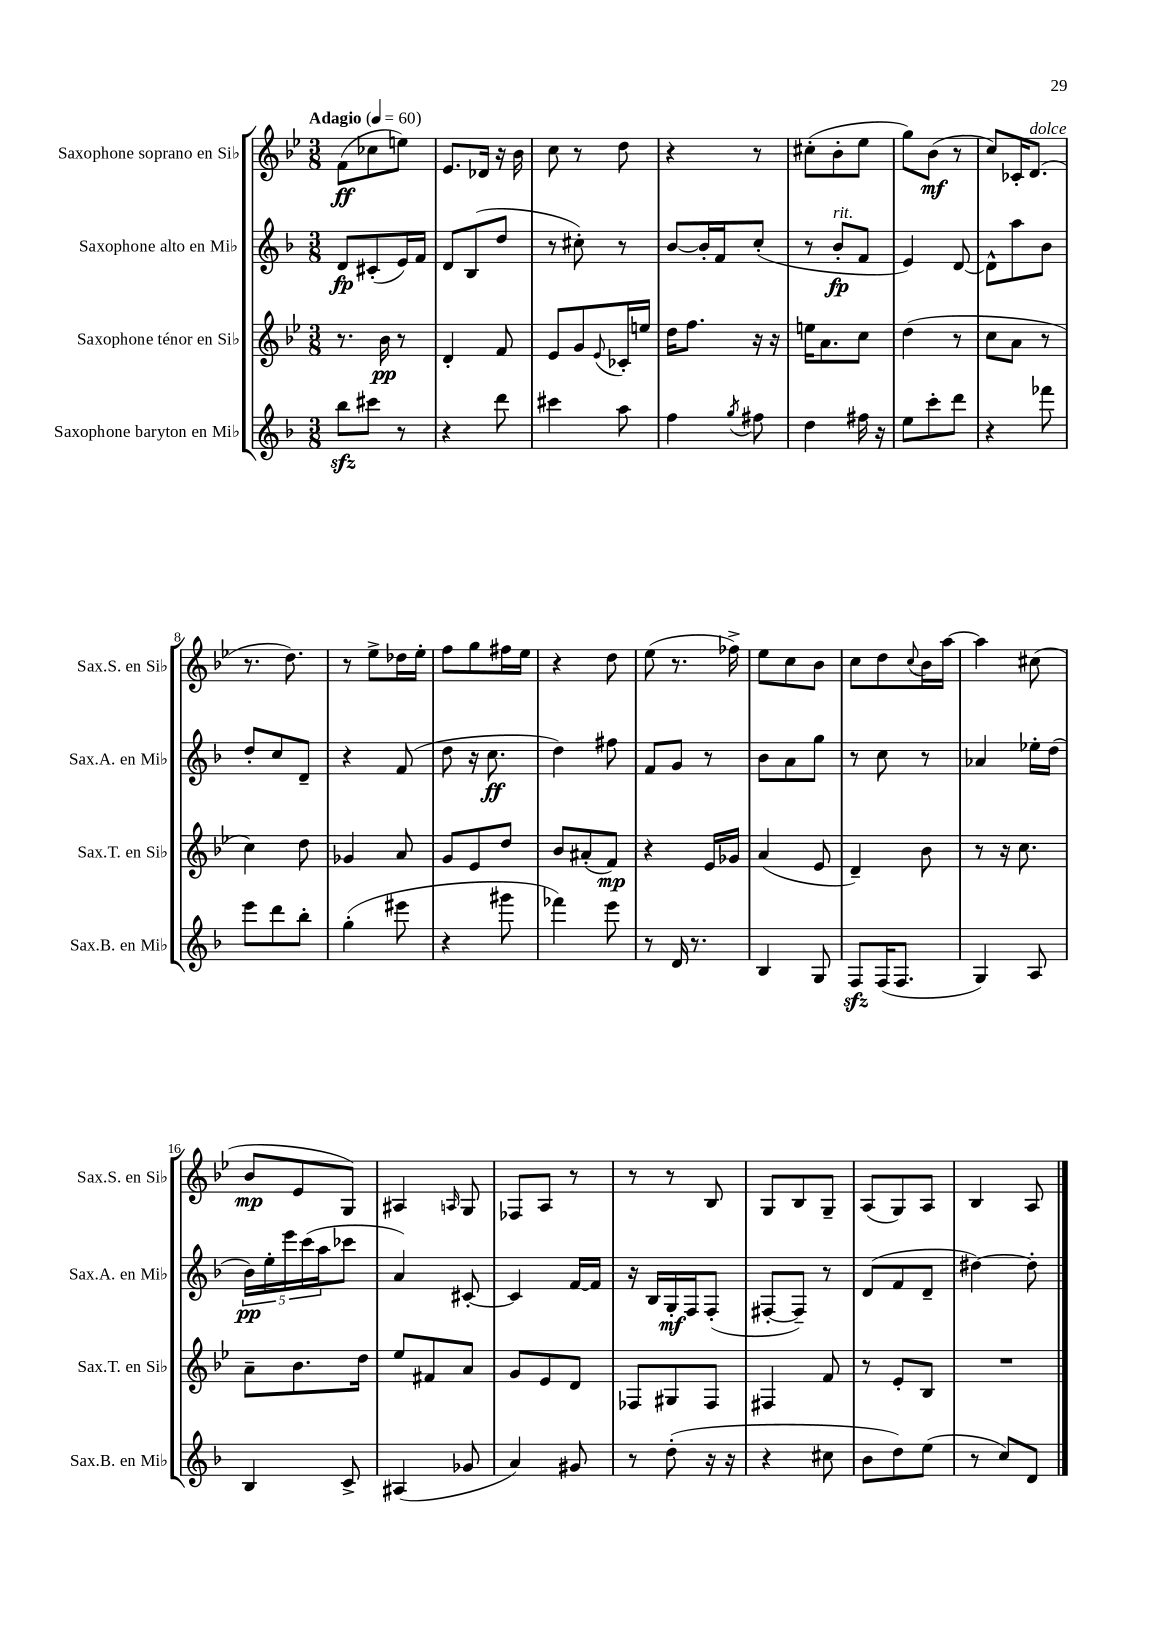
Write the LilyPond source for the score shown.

<<
\new StaffGroup <<
\new Staff = "s0" \with { instrumentName = "Saxophone soprano en Sib" shortInstrumentName = "Sax.S. en Sib" } {
    \clef treble \key bes \major \numericTimeSignature \time 3/8 \tempo "Adagio" 4 = 60
    f'8\ff( ces''8 e''8) |
    ees'8. des'16 r16 bes'16 |
    c''8 r8 d''8 |
    r4 r8 |
    cis''8-.( bes'8-. ees''8 |
    g''8) bes'8\mf( r8 |
    c''8) ces'16-. d'8.^\markup { \italic "dolce" }( |
    r8. d''8.) |
    r8 ees''8-> des''16 ees''16-. |
    f''8 g''8 fis''16 ees''16 |
    r4 d''8 |
    ees''8( r8. fes''16->) |
    ees''8 c''8 bes'8 |
    c''8 d''8 \appoggiatura { c''8 } bes'16 a''16~ |
    a''4 cis''8( |
    bes'8\mp ees'8 g8) |
    ais4 \grace { a16 } g8 |
    fes8 a8 r8 |
    r8 r8 bes8 |
    g8 bes8 g8-- |
    a8( g8) a8 |
    bes4 a8 \bar "|." |
}
\new Staff = "s1" \with { instrumentName = "Saxophone alto en Mib" shortInstrumentName = "Sax.A. en Mib" } {
    \clef treble \key f \major \numericTimeSignature \time 3/8
    d'8\fp cis'8-.( e'16) f'16 |
    d'8 bes8( d''8 |
    r8 cis''8-.) r8 |
    bes'8~ bes'16-. f'16 c''8-.( |
    r8 bes'8-.\fp^\markup { \italic "rit." } f'8 |
    e'4) d'8~ |
    d'8-^ a''8 bes'8 |
    d''8-. c''8 d'8-- |
    r4 f'8( |
    d''8 r16 c''8.\ff |
    d''4) fis''8 |
    f'8 g'8 r8 |
    bes'8 a'8 g''8 |
    r8 c''8 r8 |
    aes'4 ees''16-. d''16( |
    \tuplet 5/4 { bes'16\pp) e''16-. e'''16 c'''16( a''16 } ces'''8 |
    a'4) cis'8~-. |
    cis'4 f'16~ f'16 |
    r16 bes16 g16-.\mf f16 f8-.( |
    fis8~-. fis8--) r8 |
    d'8( f'8 d'8-- |
    dis''4~) dis''8-. \bar "|." |
}
\new Staff = "s2" \with { instrumentName = "Saxophone ténor en Sib" shortInstrumentName = "Sax.T. en Sib" } {
    \clef treble \key bes \major \numericTimeSignature \time 3/8
    r8. bes'16\pp r8 |
    d'4-. f'8 |
    ees'8 g'8 \appoggiatura { ees'8 } ces'16-. e''16 |
    d''16 f''8. r16 r16 |
    e''16 a'8. c''8 |
    d''4( r8 |
    c''8 a'8 r8 |
    c''4) d''8 |
    ges'4 a'8 |
    g'8 ees'8 d''8 |
    bes'8 ais'8-.( f'8\mp) |
    r4 ees'16 ges'16 |
    a'4( ees'8 |
    d'4--) bes'8 |
    r8 r16 c''8. |
    a'8-- bes'8. d''16 |
    ees''8 fis'8 a'8 |
    g'8 ees'8 d'8 |
    fes8 gis8 fes8 |
    fis4 f'8 |
    r8 ees'8-. bes8 |
    R4. \bar "|." |
}
\new Staff = "s3" \with { instrumentName = "Saxophone baryton en Mib" shortInstrumentName = "Sax.B. en Mib" } {
    \clef treble \key f \major \numericTimeSignature \time 3/8
    bes''8\sfz cis'''8 r8 |
    r4 d'''8 |
    cis'''4 a''8 |
    f''4 \acciaccatura { g''8 } fis''8 |
    d''4 fis''16 r16 |
    e''8 c'''8-. d'''8 |
    r4 fes'''8 |
    e'''8 d'''8 bes''8-. |
    g''4-.( eis'''8 |
    r4 gis'''8 |
    fes'''4) e'''8 |
    r8 d'16 r8. |
    bes4 g8 |
    f8\sfz f16( f8. |
    g4) a8 |
    bes4 c'8-> |
    ais4( ges'8 |
    a'4) gis'8 |
    r8 d''8-.( r16 r16 |
    r4 cis''8 |
    bes'8 d''8) e''8( |
    r8 c''8) d'8 \bar "|." |
}
>>
>>
